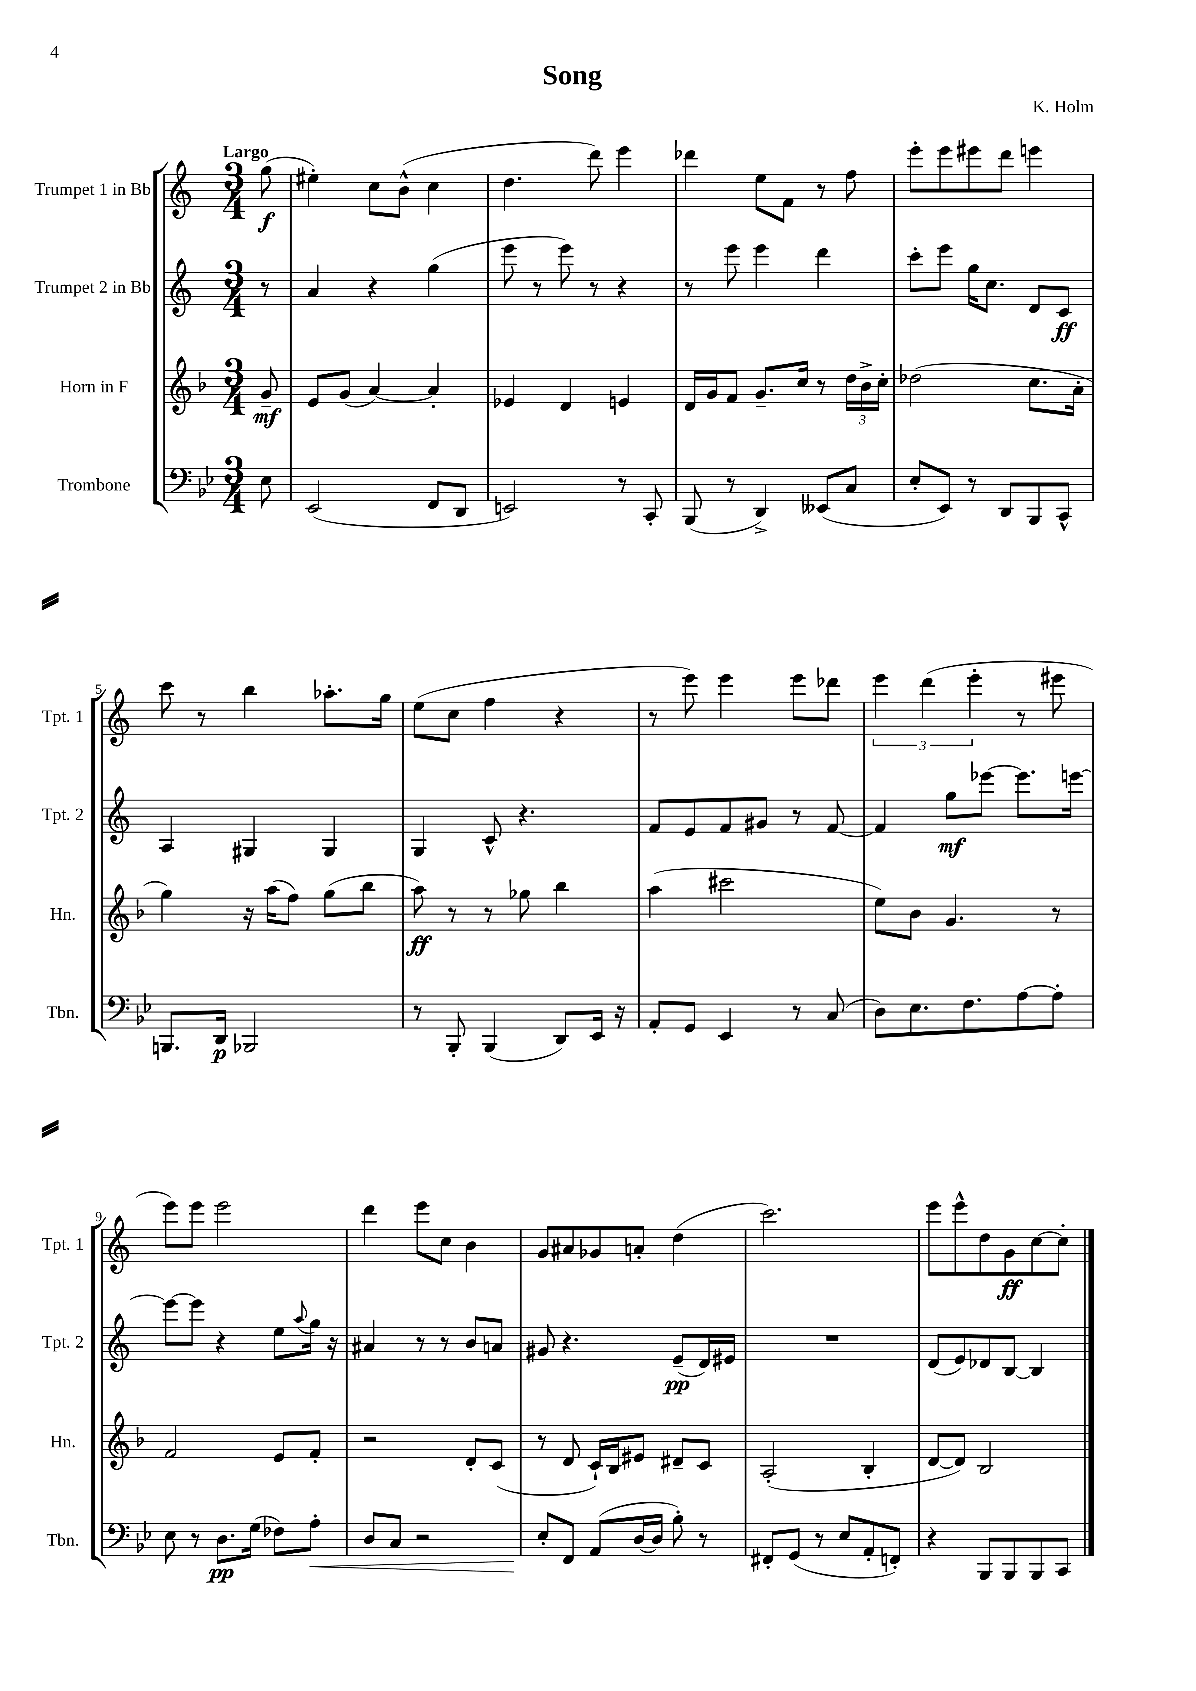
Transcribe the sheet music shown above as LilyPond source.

\header { title = "Song" composer = "K. Holm" }
<<
\new StaffGroup <<
\new Staff = "s0" \with { instrumentName = "Trumpet 1 in Bb" shortInstrumentName = "Tpt. 1" } {
    \clef treble \key c \major \numericTimeSignature \time 3/4 \partial 8 \tempo "Largo"
    g''8\f( |
    eis''4-.) c''8 b'8-^( c''4 |
    d''4. d'''8) e'''4 |
    des'''4 e''8 f'8 r8 f''8 |
    e'''8-. e'''8 eis'''8 d'''8 e'''4 |
    c'''8 r8 b''4 aes''8.-. g''16 |
    e''8( c''8 f''4 r4 |
    r8 e'''8) e'''4 e'''8 des'''8 |
    \tuplet 3/2 { e'''4 d'''4( e'''4-. } r8 eis'''8 |
    e'''8) e'''8 e'''2 |
    d'''4 e'''8 c''8 b'4 |
    g'8 ais'8 ges'8 a'8-. d''4( |
    c'''2.) |
    e'''8 e'''8-^ d''8 g'8\ff c''8~ c''8-. \bar "|." |
}
\new Staff = "s1" \with { instrumentName = "Trumpet 2 in Bb" shortInstrumentName = "Tpt. 2" } {
    \clef treble \key c \major \numericTimeSignature \time 3/4 \partial 8
    r8 |
    a'4 r4 g''4( |
    e'''8 r8 e'''8) r8 r4 |
    r8 e'''8 e'''4 d'''4 |
    c'''8-. e'''8 g''16 c''8. d'8 c'8\ff |
    a4 gis4 gis4 |
    g4 c'8-^ r4. |
    f'8 e'8 f'8 gis'8 r8 f'8~ |
    f'4 g''8\mf ees'''8~ ees'''8. e'''16~ |
    e'''8~ e'''8 r4 e''8 \appoggiatura { a''8 } g''16 r16 |
    ais'4 r8 r8 b'8 a'8 |
    gis'8 r4. e'8--\pp( d'16) eis'16 |
    R2. |
    d'8( e'8) des'8 b8~ b4 \bar "|." |
}
\new Staff = "s2" \with { instrumentName = "Horn in F" shortInstrumentName = "Hn." } {
    \clef treble \key f \major \numericTimeSignature \time 3/4 \partial 8
    g'8--\mf |
    e'8 g'8( a'4~) a'4-. |
    ees'4 d'4 e'4 |
    d'16 g'16 f'8 g'8.-- c''16 r8 \tuplet 3/2 { d''16 bes'16-> c''16-. } |
    des''2( c''8. a'16-. |
    g''4) r16 a''16( f''8) g''8( bes''8 |
    a''8\ff) r8 r8 ges''8 bes''4 |
    a''4( cis'''2 |
    e''8) bes'8 g'4. r8 |
    f'2 e'8 f'8-. |
    r2 d'8-. c'8( |
    r8 d'8 c'16-!) bes16 eis'8 dis'8-- c'8 |
    a2-.( bes4-. |
    d'8~ d'8) bes2 \bar "|." |
}
\new Staff = "s3" \with { instrumentName = "Trombone" shortInstrumentName = "Tbn." } {
    \clef bass \key bes \major \numericTimeSignature \time 3/4 \partial 8
    ees8 |
    ees,2( f,8 d,8 |
    e,2) r8 c,8-. |
    bes,,8( r8 d,4->) eeses,8( c8 |
    ees8-. ees,8) r8 d,8 bes,,8 c,8-^ |
    b,,8. d,16\p bes,,2 |
    r8 bes,,8-. bes,,4( d,8) ees,16 r16 |
    a,8-. g,8 ees,4 r8 c8( |
    d8) ees8. f8. a8~ a8-. |
    ees8 r8 d8.\pp g16( fes8) a8-.\< |
    d8 c8 r2 |
    ees8-.\! f,8 a,8( d16~ d16 bes8-.) r8 |
    fis,8-. g,8( r8 ees8 a,8-. f,8-.) |
    r4 bes,,8 bes,,8 bes,,8 c,8 \bar "|." |
}
>>
>>
